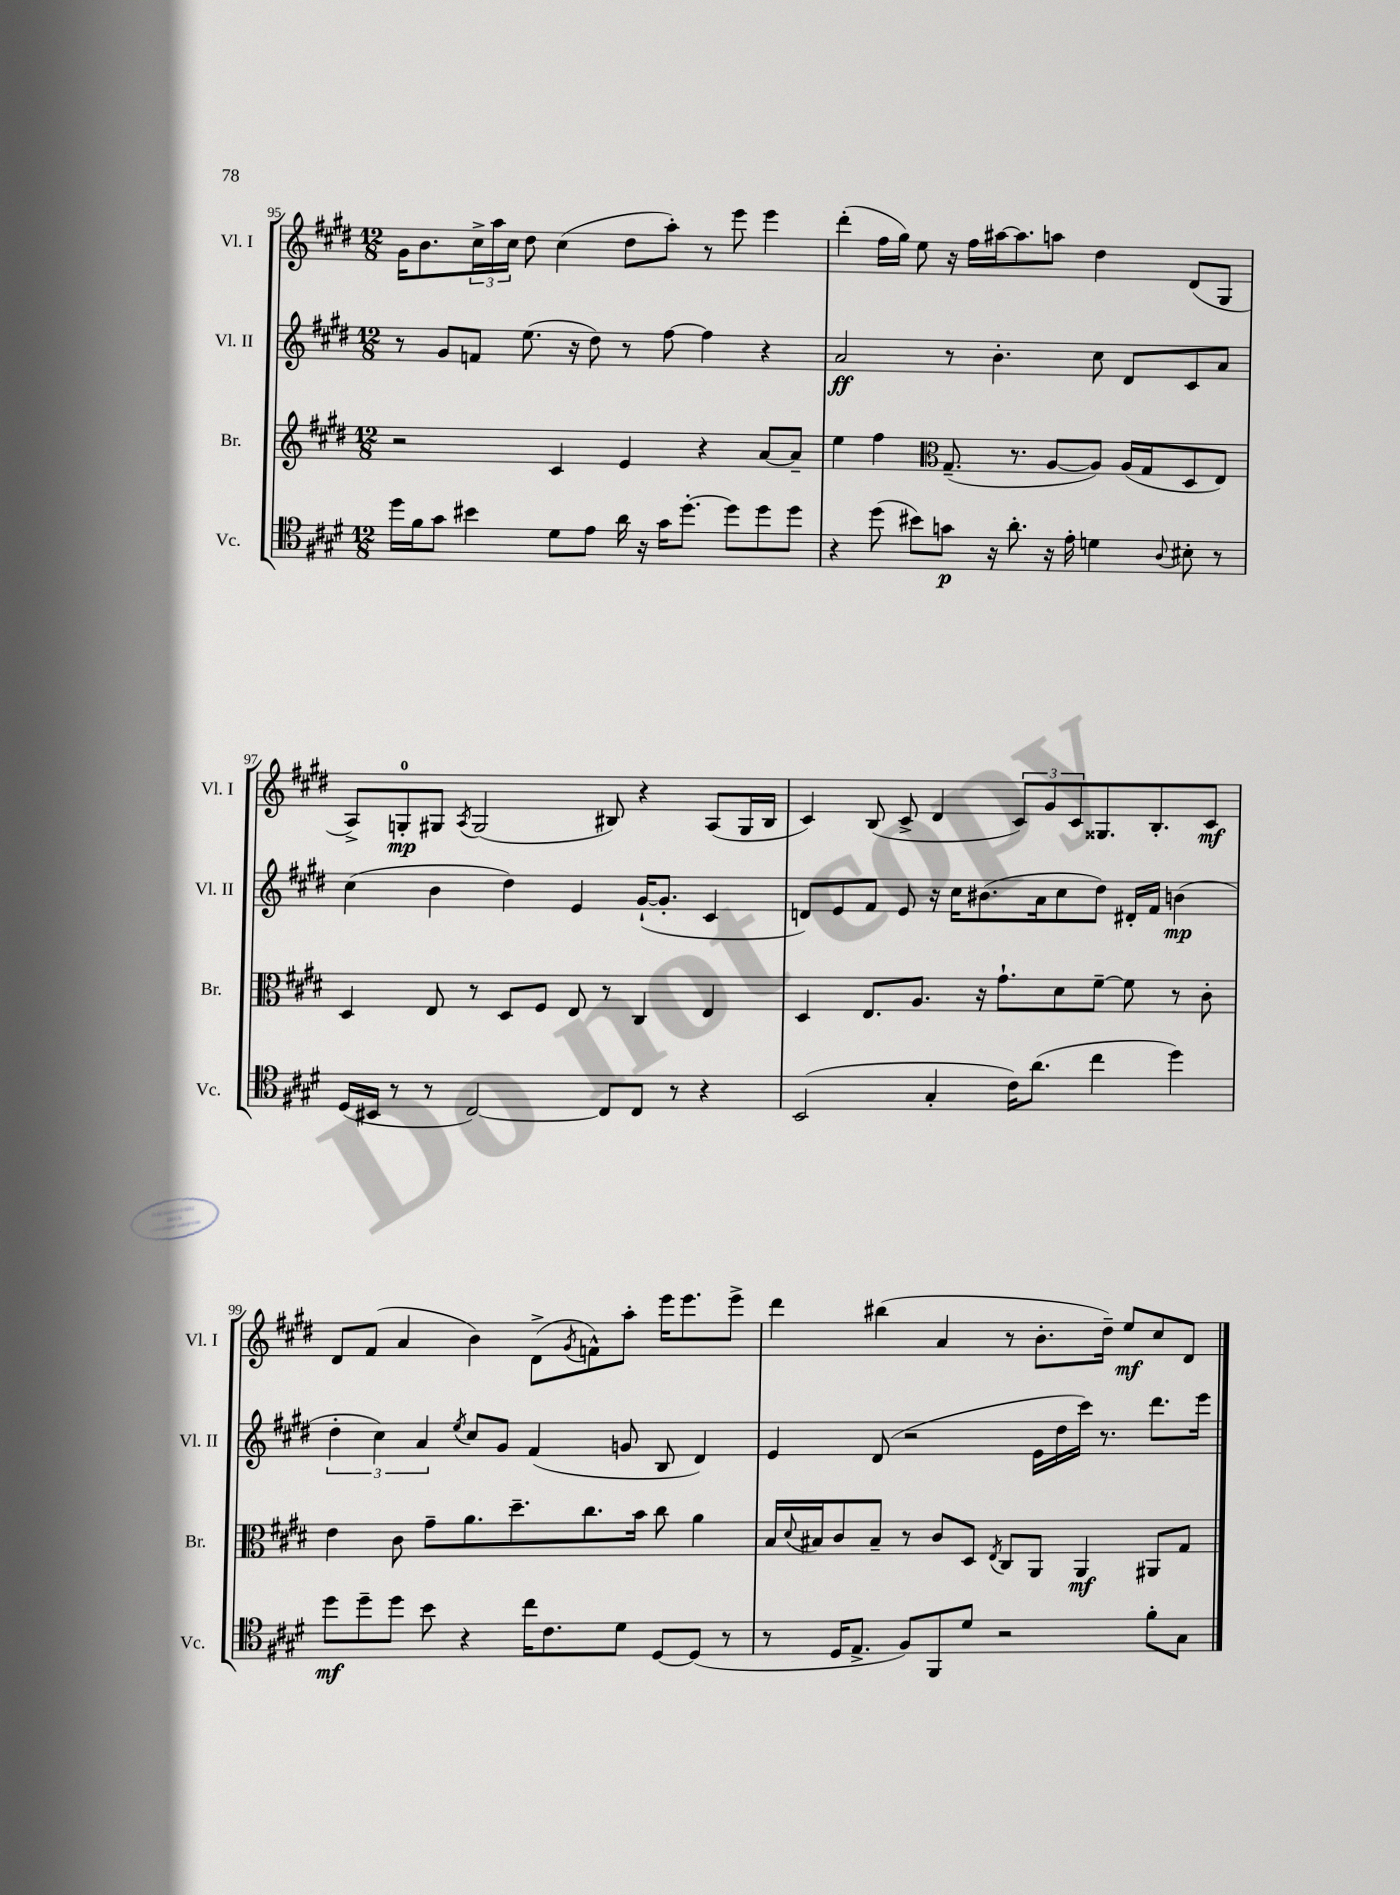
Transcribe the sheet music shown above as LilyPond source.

<<
\new StaffGroup <<
\new Staff = "s0" \with { instrumentName = "Vl. I" shortInstrumentName = "Vl. I" } {
    \clef treble \key e \major \numericTimeSignature \time 12/8
    gis'16 b'8. \tuplet 3/2 { cis''16-> a''16 cis''16 } dis''8 cis''4( dis''8 a''8-.) r8 e'''8 e'''4 |
    dis'''4-.( fis''16 gis''16) e''8 r16 fis''16 ais''16~ ais''8. a''8 dis''4 dis'8( gis8 |
    a8->) g8-0-.\mp gis8 \acciaccatura { a8 } gis2( bis8) r4 a8( gis16 bis16 |
    cis'4) b8( cis'8-> dis'4 \tuplet 3/2 { cis'8) gis'8 cis'8 } gisis8. b8.-. cis'8\mf |
    dis'8 fis'8( a'4 b'4) dis'8->( \acciaccatura { gis'8 } f'8-^) a''8-. e'''16 e'''8. e'''8-> |
    dis'''4 bis''4( a'4 r8 b'8.-. dis''16--) e''8\mf cis''8 dis'8 \bar "|." |
}
\new Staff = "s1" \with { instrumentName = "Vl. II" shortInstrumentName = "Vl. II" } {
    \clef treble \key e \major \numericTimeSignature \time 12/8
    r8 gis'8 f'8 e''8.( r16 dis''8) r8 fis''8~ fis''4 r4 |
    a'2\ff r8 b'4.-. cis''8 dis'8 cis'8 a'8 |
    cis''4( b'4 dis''4) e'4 gis'16~-!( gis'8.-. cis'4 |
    d'8) e'8 fis'8 e'8 r16 cis''16 bis'8.( a'16 cis''8 dis''8) dis'16-. fis'16 b'4\mp( |
    \tuplet 3/2 { dis''4-. cis''4) a'4 } \acciaccatura { e''8 } cis''8 gis'8 fis'4( g'8 b8 dis'4) |
    e'4 dis'8( r2 e'16 dis''16 cis'''16) r8. dis'''8. e'''16 \bar "|." |
}
\new Staff = "s2" \with { instrumentName = "Br." shortInstrumentName = "Br." } {
    \clef treble \key e \major \numericTimeSignature \time 12/8
    r2 cis'4 e'4 r4 a'8~ a'8-- |
    e''4 fis''4 \clef alto gis8.--( r8. a8~ a8) a16( gis16 dis8 e8) |
    dis4 e8 r8 dis8 fis8 e8 r8 cis4 e4 |
    dis4 e8. a8. r16 gis'8.-! dis'8 fis'8~-- fis'8 r8 cis'8-. |
    e'4 cis'8 gis'8-- a'8. dis''8.-- cis''8. b'16 cis''8 a'4 |
    b16 \appoggiatura { dis'8 } bis16 cis'8 bis8-- r8 cis'8 dis8 \acciaccatura { e8 } cis8 a,8 a,4\mf ais,8 gis8 \bar "|." |
}
\new Staff = "s3" \with { instrumentName = "Vc." shortInstrumentName = "Vc." } {
    \clef tenor \key e \major \numericTimeSignature \time 12/8
    dis''16 fis'16 gis'8 bis'4 dis'8 e'8 a'16 r16 gis'16 dis''8.~-. dis''8 dis''8 dis''8 |
    r4 dis''8( bis'8) g'8\p r16 a'8.-. r16 e'16-. d'4 \appoggiatura { a8 } bis8-. r8 |
    dis16( bis,16 r8 r8 cis2~) cis8 cis8 r8 r4 |
    b,2( gis4-. cis'16) a'8.( cis''4 dis''4) |
    dis''8\mf dis''8-- dis''8 b'8 r4 cis''16 cis'8. dis'8 dis8~ dis8( r8 |
    r8 dis16 e8.-> fis8) fis,8 dis'8 r2 fis'8-. gis8 \bar "|." |
}
>>
>>
\layout { \context { \Score currentBarNumber = #95 } }
